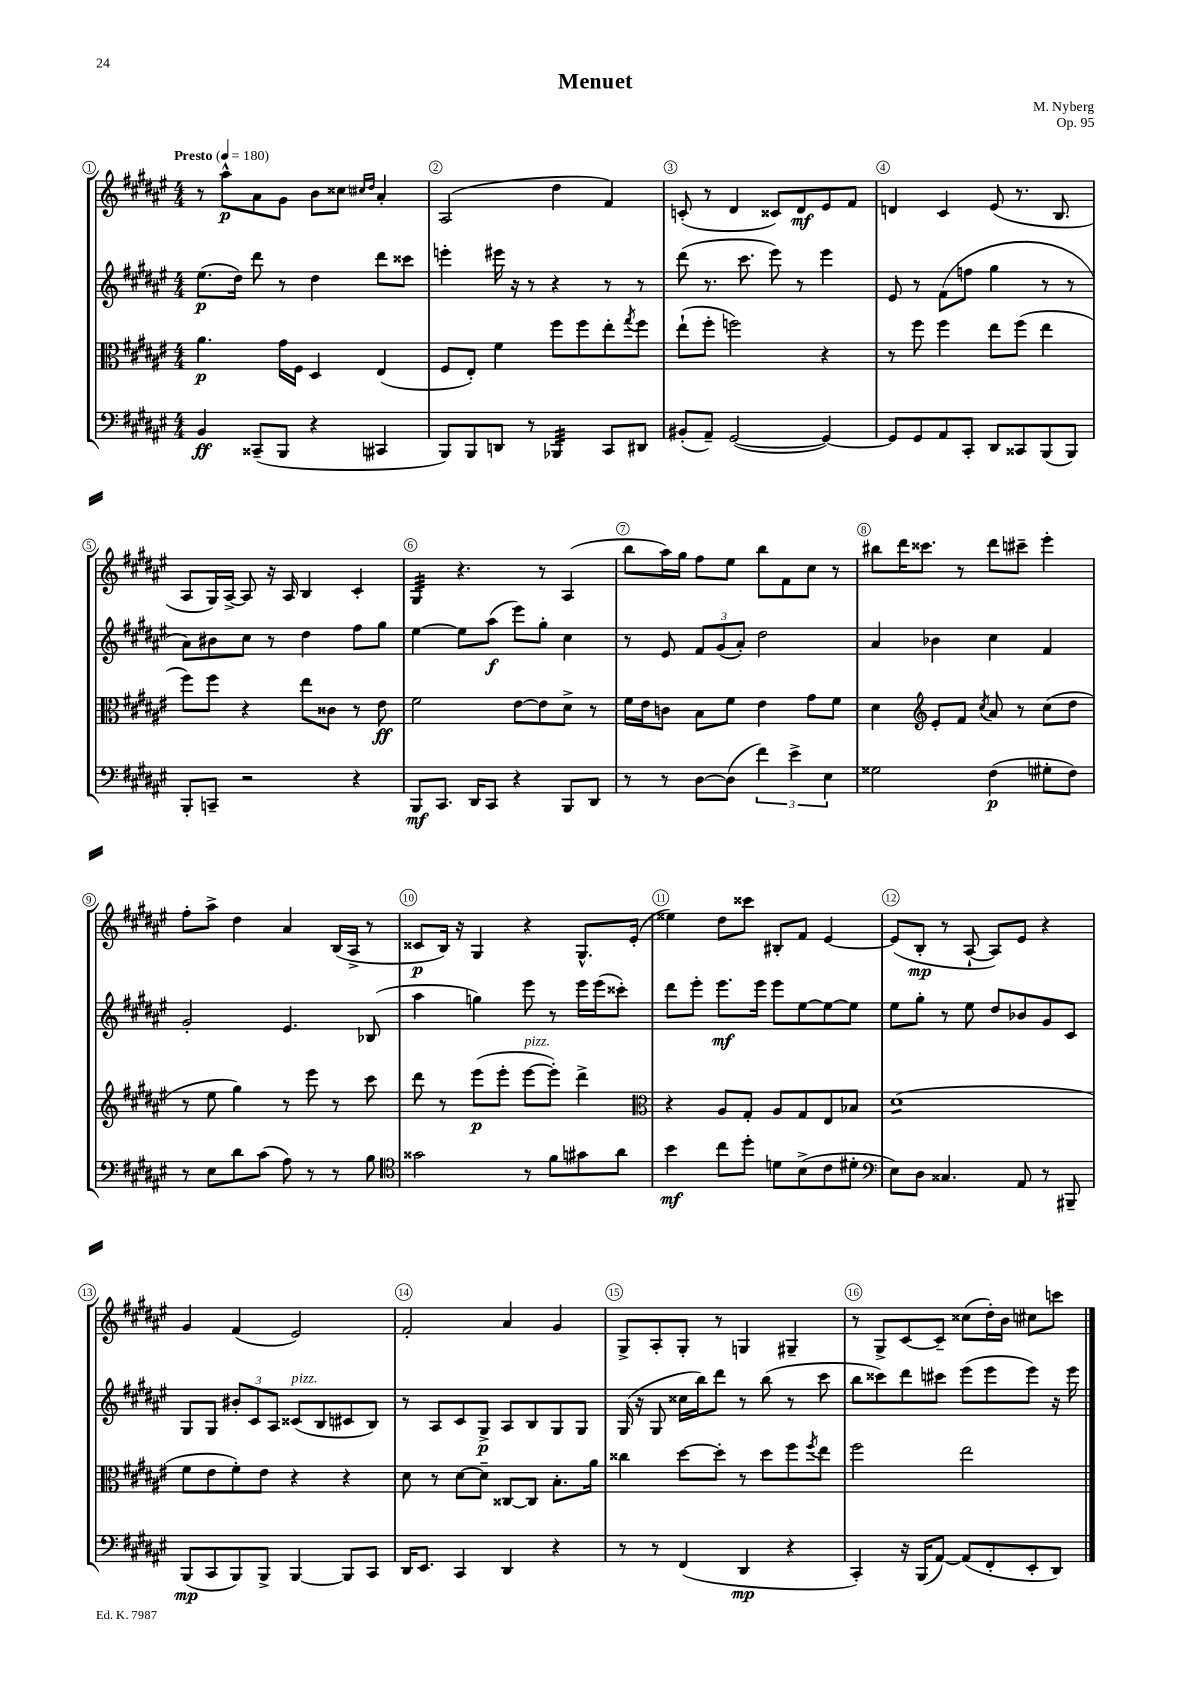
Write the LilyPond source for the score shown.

\header { title = "Menuet" composer = "M. Nyberg" opus = "Op. 95" }
<<
\new StaffGroup <<
\new Staff = "s0" {
    \clef treble \key fis \major \numericTimeSignature \time 4/4 \tempo "Presto" 4 = 180
    r8 ais''8-^\p ais'8 gis'8 b'8 cisis''8 \grace { cis''16 dis''16 } ais'4-. |
    ais2( dis''4 fis'4) |
    c'8-.( r8 dis'4 cisis'8) dis'8\mf eis'8 fis'8 |
    d'4 cis'4 eis'8( r8. b8. |
    ais8 gis16) ais16~-> ais8 r16 ais16 b4 cis'4-. |
    gis4:32 r4. r8 ais4( |
    b''8 ais''16) gis''16 fis''8 eis''8 b''8 fis'8 cis''8 r8 |
    bis''8 dis'''16 cisis'''8. r8 dis'''8 cis'''8-- eis'''4-. |
    fis''8-. ais''8-> dis''4 ais'4 b16( ais16-> r8 |
    cisis'8\p b16) r16 gis4 r4 gis8.-^ eis'16-.( |
    eisis''4) dis''8 cisis'''8 bis8-. fis'8 eis'4~ |
    eis'8( b8-.\mp r8 ais8~-! ais8) eis'8 r4 |
    gis'4 fis'4( eis'2) |
    fis'2-. ais'4 gis'4 |
    gis8-> ais8-. gis8-. r8 g4 gis4-- |
    r8 gis8-> cis'8~ cis'8-- cisis''8( dis''16-.) b'16 cis''8 c'''8 \bar "|." |
}
\new Staff = "s1" {
    \clef treble \key fis \major \numericTimeSignature \time 4/4
    eis''8.\p( dis''16) dis'''8 r8 dis''4 dis'''8 cisis'''8 |
    e'''4-. eis'''16 r16 r8 r4 r8 r8 |
    dis'''8( r8. cis'''8. eis'''8) r8 eis'''4 |
    eis'8 r8 fis'8( f''8 gis''4 r8 r8 |
    ais'8) bis'8 cis''8 r8 dis''4 fis''8 gis''8 |
    eis''4~ eis''8 ais''8\f( eis'''8) gis''8-. cis''4 |
    r8 eis'8 \tuplet 3/2 { fis'8 gis'8( ais'8-.) } dis''2 |
    ais'4 bes'4 cis''4 fis'4 |
    gis'2-. eis'4. bes8( |
    ais''4 g''4) eis'''8 r8 eis'''16 eis'''16( cisis'''8-.) |
    dis'''8 eis'''8-. eis'''8.\mf eis'''16 eis'''8 eis''8~ eis''8~ eis''8 |
    eis''8 gis''8-. r8 eis''8 dis''8 bes'8 gis'8 cis'8 |
    gis8 gis8 \tuplet 3/2 { bis'8-. cis'8 ais8 } cisis'8^\markup { \italic "pizz." }( b8 cis'8 b8) |
    r8 ais8 cis'8 gis8->\p ais8 b8 gis8 gis8 |
    gis16( r16 gis8 cisis''16 b''16) dis'''8 r8 b''8( r8 cis'''8 |
    b''8 cisis'''8) dis'''8 cis'''8 eis'''8( eis'''8 eis'''8) r16 eis'''16 \bar "|." |
}
\new Staff = "s2" {
    \clef alto \key fis \major \numericTimeSignature \time 4/4
    ais'4.\p gis'16 fis16 dis4 eis4( |
    fis8 eis8-.) fis'4 fis''8 fis''8 eis''8-. \acciaccatura { gis''8 } fis''8 |
    eis''8-!( fis''8-. f''2) r4 |
    r8 fis''8 fis''4 eis''8 fis''8( eis''4 |
    fis''8) fis''8 r4 eis''8 cisis'8 r8 eis'8\ff |
    fis'2 eis'8~ eis'8 dis'8-> r8 |
    fis'16 eis'16 c'8 b8 fis'8 eis'4 gis'8 fis'8 |
    dis'4 \clef treble eis'8-. fis'8 \acciaccatura { cis''8 } ais'8 r8 cis''8( dis''8 |
    r8 eis''8 gis''4) r8 eis'''8 r8 cis'''8 |
    dis'''8 r8 eis'''8\p( eis'''8-. eis'''8~^\markup { \italic "pizz." } eis'''8-.) dis'''4-> |
    \clef alto r4 ais8 gis8-. ais8 gis8 eis8 bes8 |
    dis'1:8( |
    fis'8 eis'8 fis'8-.) eis'8 r4 r4 |
    dis'8 r8 dis'8~ dis'8-- cisis8~ cisis8 b8.-. ais'16 |
    cisis''4 dis''8~ dis''8-. r8 dis''8 fis''8 \acciaccatura { fis''8 } eis''8 |
    fis''2 eis''2 \bar "|." |
}
\new Staff = "s3" {
    \clef bass \key fis \major \numericTimeSignature \time 4/4
    b,4\ff cisis,8--( b,,8 r4 cis,4 |
    b,,8) b,,8 d,8 r8 bes,,4:32 cis,8 dis,8 |
    bis,8-.( ais,8--) gis,2~( gis,4~) |
    gis,8 gis,8 ais,8 cis,8-. dis,8 cisis,8 b,,8( b,,8) |
    b,,8-. c,8-- r2 r4 |
    b,,8\mf cis,8. dis,16 cis,8 r4 b,,8 dis,8 |
    r8 r8 dis8~ dis8( \tuplet 3/2 { fis'4) eis'4-> eis4 } |
    gisis2 fis4\p( gis8-. fis8) |
    r8 eis8 dis'8 cis'8( ais8) r8 r8 b8 |
    \clef tenor gisis'2 r8 fis'8 gis'8 ais'8 |
    b'4\mf cis''8 dis''8-. d'8 b8->( cis'8 dis'8-. |
    \clef bass eis8) dis8 cisis4. ais,8 r8 bis,,8-- |
    b,,8\mp( cis,8 b,,8) b,,8-> b,,4~ b,,8 cis,8 |
    dis,16 eis,8. cis,4 dis,4 r4 |
    r8 r8 fis,4( dis,4\mp r4 |
    cis,4-.) r16 b,,16( ais,8~) ais,8( fis,8-. eis,8-. dis,8) \bar "|." |
}
>>
>>
\layout { \context { \Score \override BarNumber.break-visibility = ##(#f #t #t) barNumberVisibility = #all-bar-numbers-visible \override BarNumber.stencil = #(make-stencil-circler 0.1 0.3 ly:text-interface::print) } }
